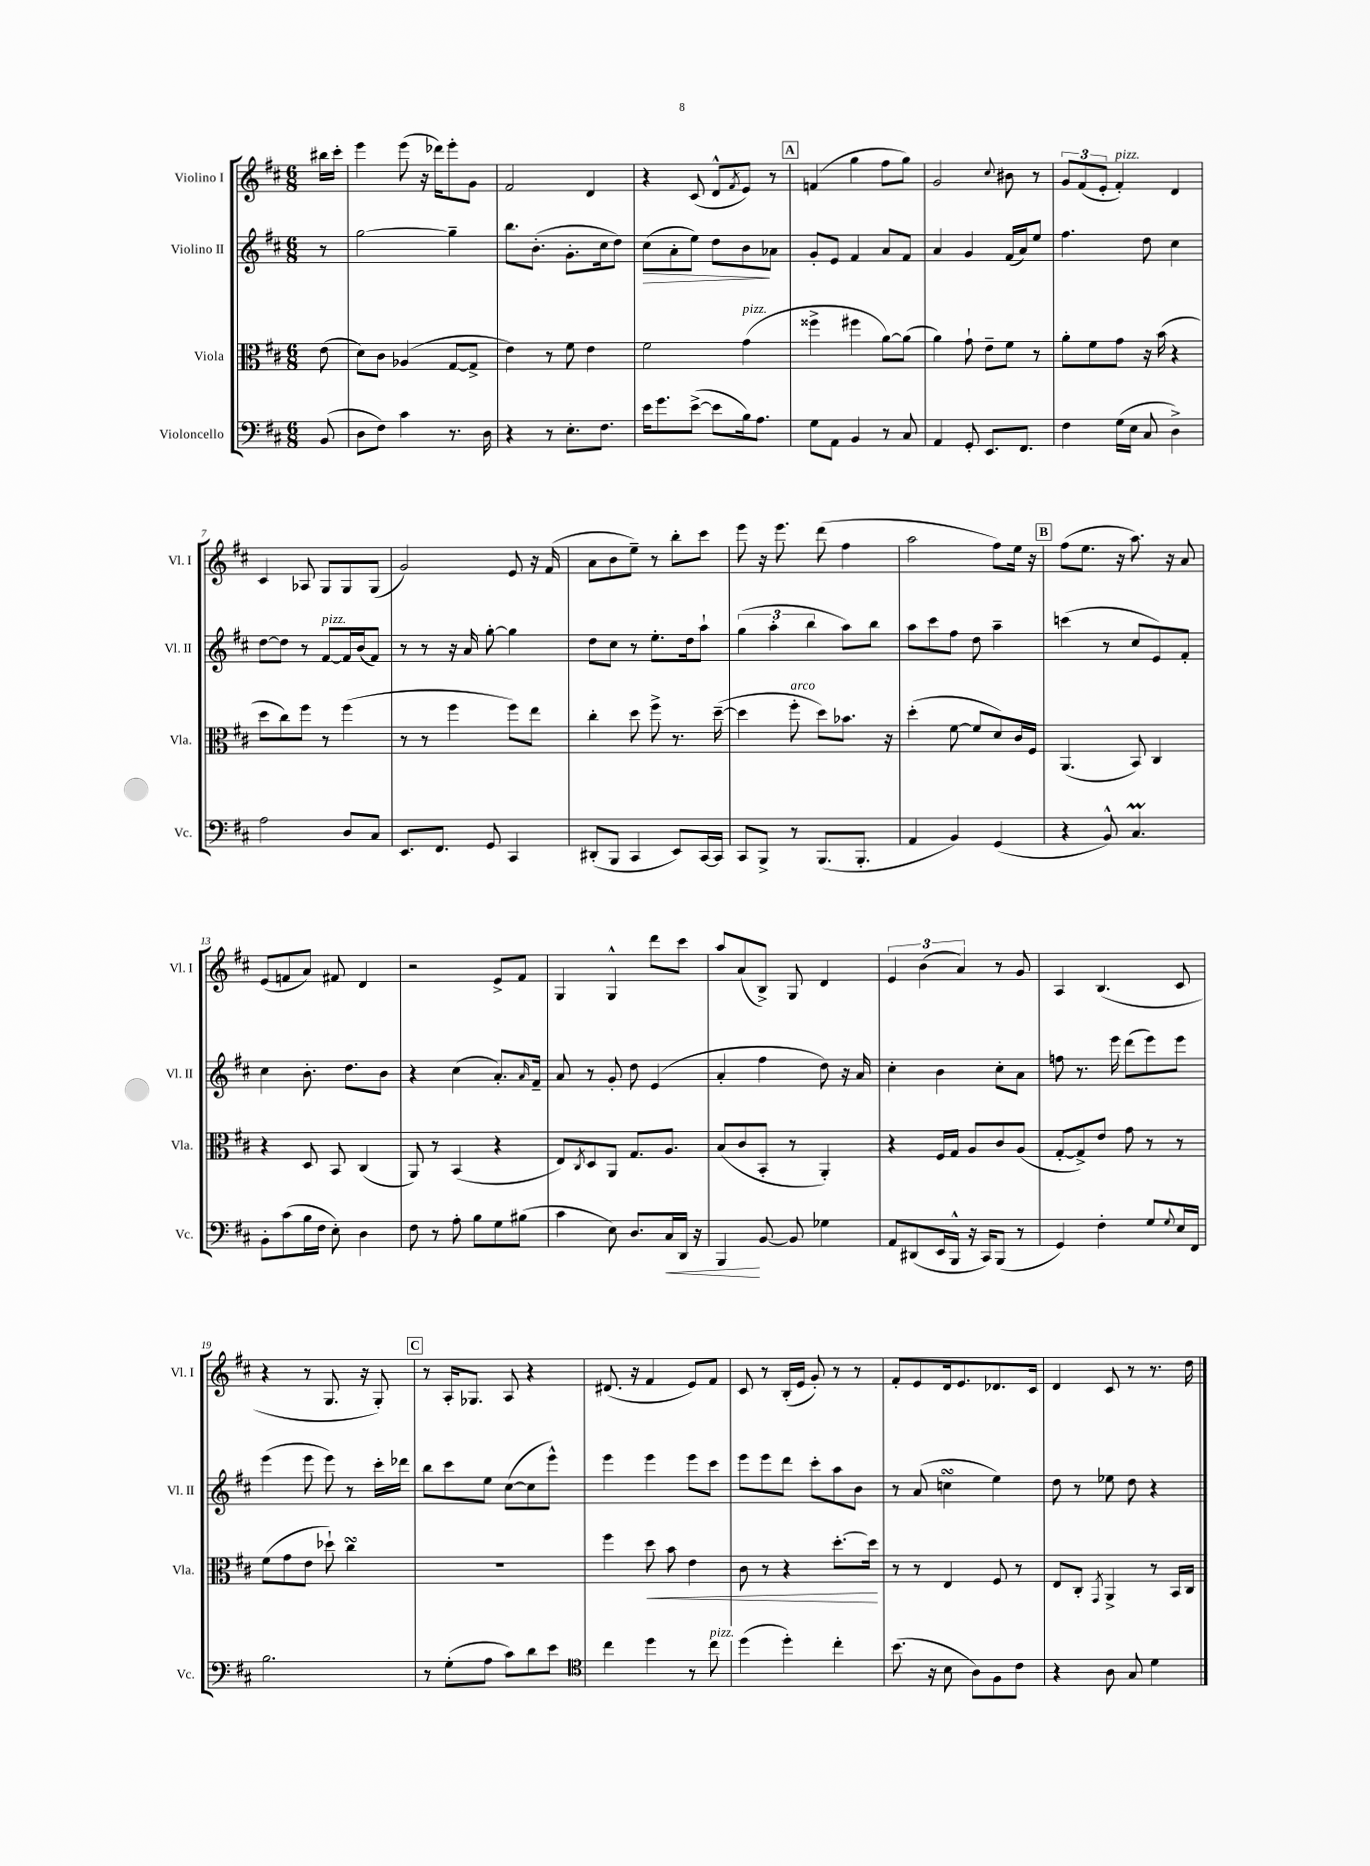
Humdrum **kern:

**kern	**kern	**kern	**kern
*staff4	*staff3	*staff2	*staff1
*clefF4	*clefC3	*clefG2	*clefG2
*k[f#c#]	*k[f#c#]	*k[f#c#]	*k[f#c#]
*M6/8	*M6/8	*M6/8	*M6/8
(8BB	(8e	8r	16bb#
.	.	.	16ccc#'
=	=	=	=
8D	8d)	[2gg	4eee
8F#)	8c#	.	.
4c#	(4A-	.	(8eee
.	.	.	16r
.	.	.	16ddd-)
8.r	[8G	4gg~]	8eee'
.	8G^]	.	8g
16D	.	.	.
=	=	=	=
4r	4e)	8.bb	2f#
.	.	(8.b'	.
8r	8r	.	.
8.E'	8f#	8.g'	.
.	4e	.	4d
8.F#	.	16cc#	.
.	.	8dd)	.
=	=	=	=
16e	2f#	(8cc#	4r
8.g	.	.	.
.	.	8a'	.
([8e^	.	8ee)	(8c#
8e]	.	8dd	8d^^
.	.	.	8qf#
16B)	(4g	8b	8e)
8.A	.	.	.
.	.	8a-	8r
=	=	=	=
8G	4ff##^	8g'	(4f
8AA	.	8e	.
4BB	4ff#	4f#	4gg
8r	[8a)	8a	8ff#
8C#	(8a]	8f#	8gg)
=	=	=	=
4AA	4a)	4a	2g
8GG'	8g`	4g	.
8.EE	8e~	.	.
.	.	.	8qqcc#
.	8f#	(16f#	8b#
8.FF#	.	16a)	.
.	8r	8ee	8r
=	=	=	=
4F#	8a'	4.ff#	12g
.	.	.	(12f#
.	8f#	.	.
.	.	.	12e'
(16G	8g	.	4f#')
16E	.	.	.
8C#	16r	8dd	.
.	(16b	.	.
4D^)	4r	4cc#	4d
=	=	=	=
2A	8dd	[8dd	4c#
.	8cc#)	8dd]	.
.	8ff#	8r	8A-
.	8r	[8f#	8G
8D	(4ff#	16f#]	8G
.	.	(16b	.
8C#	.	8f#)	(8G
=	=	=	=
8.EE	8r	8r	2g)
.	8r	8r	.
8.FF#	.	.	.
.	4ff#	16r	.
.	.	16a	.
8GG	.	[8gg'	.
4CC#	8ff#)	4gg]	8e
.	8ee	.	16r
.	.	.	(16f#
=	=	=	=
(8DD#'	4cc#'	8dd	8a
8BBB	.	8cc#	8b
4CC#	8dd	8r	8ee~)
.	8ff#^	8.ee'	8r
8EE)	8.r	.	8bb'
.	.	16dd	.
[16CC#	.	8aa`	8ccc#
16CC#]	([16dd~	.	.
=	=	=	=
8CC#	4dd]	(6gg	8eee
8BBB^	.	.	16r
.	.	6aa'	.
.	.	.	8.eee
8r	8ff#'	.	.
.	.	6bb	.
(8.BBB	8dd)	.	(8ddd
.	8.b-	8aa)	4ff#
8.BBB'	.	.	.
.	.	8bb	.
.	16r	.	.
=	=	=	=
4AA	(4dd'	8aa	2aa
.	.	8ccc#	.
4BB)	[8f#	8ff#	.
.	8f#]	8dd	.
(4GG	8d)	4aa~	8ff#)
.	16c#	.	16ee
.	16F#	.	16r
=	=	=	=
4r	(4.AA	(4ccc	(8ff#
.	.	.	8.ee
8BB^^)	.	8r	.
.	.	.	16r
4.C#	8BB)	8cc#	8.aa)
.	4C#	8e)	.
.	.	.	16r
.	.	8f#'	8a
=	=	=	=
8BB'	4r	4cc#	(8e
(8c#	.	.	8f
16B	8D	8.b'	8a)
16F#	.	.	.
8E')	8BB	.	8f#
.	.	8.dd	.
4D	(4C#	.	4d
.	.	8b	.
=	=	=	=
8F#	8AA)	4r	2r
8r	8r	.	.
8A'	(4BB	(4cc#	.
8B	.	.	.
8G	4r	8.a')	8e^
(8B#	.	.	8f#
.	.	16qqa	.
.	.	16f#~	.
=	=	=	=
4c#	8E)	8a	4G
.	8qC#	.	.
.	8D	8r	.
8E)	8AA	8g'	4G^^
8.D	8.G	8dd	.
.	.	(4e	8ddd
16C#	8.A	.	.
16DD	.	.	8ccc#
16r	.	.	.
=	=	=	=
4BBB	(8B	4a'	8aa
.	8c#	.	(8a
[8BB	8BB'	4ff#	8B^)
8BB]	8r	.	8G
4G-	4AA')	8dd)	4d
.	.	16r	.
.	.	16a	.
=	=	=	=
8AA	4r	4cc#'	6e
(8DD#	.	.	.
.	.	.	(6b
16EE	16F#	4b	.
16BBB^^	16G	.	.
.	.	.	6a)
16r	8A	.	.
16CC#)	.	.	.
(8BBB	8c#	8cc#'	8r
8r	(8A	8a	8g
=	=	=	=
4GG)	[8G'	8ff	4A
.	8G^])	8.r	.
4F#'	8e	.	(4.B
.	.	16eee	.
.	8g	(8ddd	.
8G	8r	8eee)	.
8qqG	.	.	.
16E	8r	8eee	8c#
16FF#	.	.	.
=	=	=	=
2.B	(8f#	(4eee	4r
.	8g	.	.
.	8e	8eee	8r
.	8dd-`)	8eee)	8.G
.	4cc#	8r	.
.	.	.	16r
.	.	16ccc#'	8G')
.	.	16ddd-	.
=	=	=	=
8r	2.r	8bb	8r
(8G'	.	8ccc#	16A'
.	.	.	8.G-
8A	.	8ee	.
8c#)	.	([8cc#	8A
8d	.	8cc#]	4r
8e	.	8eee^^)	.
=	=	=	=
*clefC4	*	*	*
4cc#	4ff#	4eee	(8.d#
.	.	.	16r
4dd	8dd	4eee	4f#
.	8b	.	.
8r	4e	8eee	8e)
8cc#	.	8ccc#	8f#
=	=	=	=
(4dd	8c#	8eee	8c#
.	8r	8eee	8r
4dd')	4r	8ddd	(16B'
.	.	.	16e
.	.	8ccc#'	8g')
4cc#'	[8.dd'	8aa	8r
.	.	8b	8r
.	16dd]	.	.
=	=	=	=
(8.b	8r	8r	8f#'
.	8r	(8a	8e
16r	.	.	.
8B	4E	4cc	16d
.	.	.	8.e
8A)	.	.	.
8F#	8F#	4ee)	8.d-
8c#	8r	.	.
.	.	.	16c#
=	=	=	=
4r	8E	8dd	4d
.	8C#'	8r	.
.	8qGG	.	.
8A	4AA^	8ee-	8c#
8G	.	8dd	8r
4d	8r	4r	8.r
.	16BB	.	.
.	16C#	.	16dd
==	==	==	==
*-	*-	*-	*-
